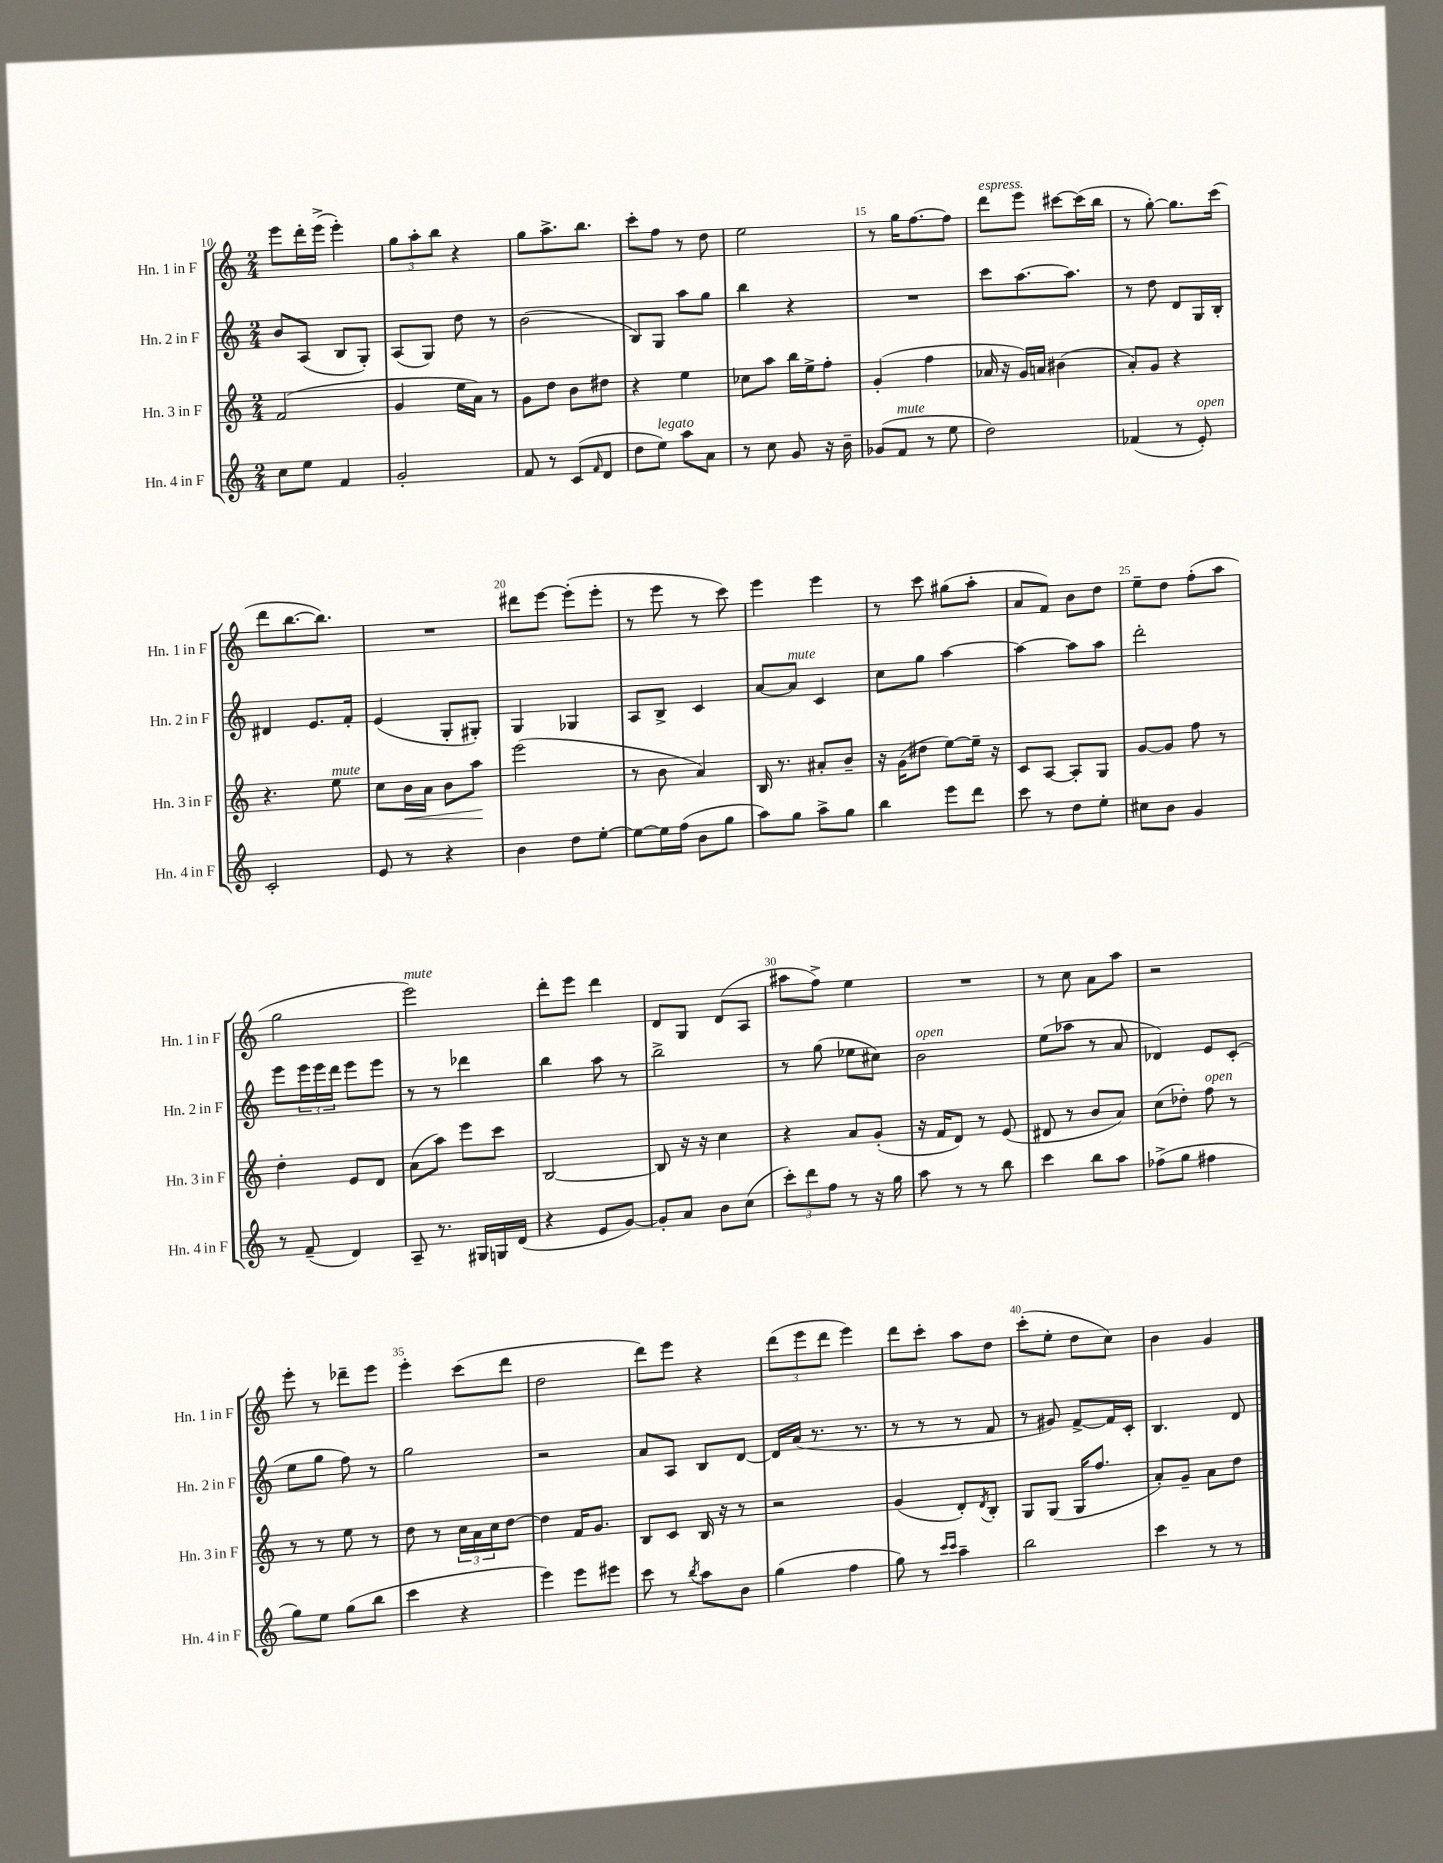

**kern	**kern	**kern	**kern
*staff4	*staff3	*staff2	*staff1
*clefG2	*clefG2	*clefG2	*clefG2
*k[]	*k[]	*k[]	*k[]
*M2/4	*M2/4	*M2/4	*M2/4
8cc	(2f	8b	8eee
8ee	.	(8A	16ddd'
.	.	.	(16eee^
4f	.	8B	4eee')
.	.	8G')	.
=	=	=	=
2g'	4g	(8A	12gg
.	.	.	12aa'
.	.	8G)	.
.	.	.	12bb
.	16ee	8dd	4r
.	16a)	.	.
.	8r	8r	.
=	=	=	=
8f	8g	(2b	8gg
8r	8dd	.	8.aa^
(8c	8b	.	.
.	.	.	8.bb
16qqf	.	.	.
8d	8dd#	.	.
=	=	=	=
8dd	4r	8B)	8ccc'
8ee)	.	8G	8ff
8aa	4ee	8aa	8r
8a	.	8gg	8dd
=	=	=	=
8r	8cc-	4bb	2ee
8cc	8aa	.	.
8g	16bb	4r	.
.	16ee^	.	.
16r	8ff'	.	.
16b~	.	.	.
=	=	=	=
(8g-	(4g'	2r	8r
8f	.	.	16gg
.	.	.	[8.ff
8r	4ff	.	.
8ee	.	.	8ff]
=	=	=	=
2dd)	16a-	8ccc	8ddd
.	16r	.	.
.	16g)	[8.aa	8eee
.	16a	.	.
.	(4b#	.	[8ccc#
.	.	8.aa]	.
.	.	.	(16ccc#]
.	.	.	16bb
=	=	=	=
(4f-	8a')	8r	8r
.	8g	8dd	[8gg')
8r	4r	8d	8.gg]
8e')	.	16G	.
.	.	16B'	(16ccc
=	=	=	=
2c'	4.r	4d#	8ddd
.	.	.	[8.bb
.	.	8.e	.
.	.	.	8.bb])
.	8ee	.	.
.	.	16f'	.
=	=	=	=
8e	8cc	(4e	2r
8r	16b	.	.
.	16a	.	.
4r	8b	8G'	.
.	8aa	8G#')	.
=	=	=	=
4b	(2eee	4G	8ddd#
.	.	.	[8eee
8dd	.	4G-	(8eee']
[8ee'	.	.	8eee'
=	=	=	=
8ee_	8r	8A	8r
16ee]	8b	8B^	8eee
(16ff	.	.	.
8b	4a)	4c	8r
8gg	.	.	8ccc)
=	=	=	=
8aa)	16B	[8a	4eee
.	8.r	.	.
8gg	.	8a]	.
8aa^	8a#'	4c	4eee
8gg	8b~	.	.
=	=	=	=
4bb	16r	8cc	8r
.	(16g	.	.
.	8dd#	8gg	8ccc
8eee	[8ee)	[4aa	(8gg#
8ddd	16ee~]	.	8aa'
.	16r	.	.
=	=	=	=
8ccc	8c	4aa_	8a
8r	[8A	.	8f)
8dd	8A']	8aa]	8b
8ee'	8G	8aa	8dd
=	=	=	=
8cc#	[8g	2ddd'	8ee~
8b	8g]	.	8dd
4g	8ff	.	(8ff'
.	8r	.	8aa
=	=	=	=
8r	4dd'	8eee	2gg
(8f~	.	24eee	.
.	.	24eee	.
.	.	24ddd	.
4d)	8e	8eee	.
.	8d	8eee	.
=	=	=	=
8A~	(8a	8r	2eee)
8.r	8aa)	8r	.
.	8eee	4ddd-	.
16G#	.	.	.
16G	8ccc	.	.
(16d	.	.	.
=	=	=	=
4r	[2B	4bb	8ddd'
.	.	.	8eee
8e	.	8aa	4ddd
[8g)	.	8r	.
=	=	=	=
8g']	8B]	2bb^	8d
8a	16r	.	8G
.	16r	.	.
8b	4cc	.	(8d
(8cc	.	.	8A
=	=	=	=
12ccc')	4r	8r	8aa#
12ddd	.	.	.
.	.	(8gg	8ff^)
12ff	.	.	.
8r	8a	8ee-	4ee
16r	(8g'	8cc#)	.
16gg	.	.	.
=	=	=	=
8aa	16r	2b	2r
.	16f	.	.
8r	8d)	.	.
8r	8r	.	.
8bb	(8e	.	.
=	=	=	=
4ccc	8d#	(8ee	8r
.	8r	8aa-	8cc
8bb	8b	8r	8a
8aa	8a)	8a	8aa
=	=	=	=
(8ff-^	(8cc	4d-)	2r
8gg	8dd-')	.	.
4ff#	8ff	8e	.
.	8r	(8c'	.
=	=	=	=
8gg)	8r	8ee	8eee'
8ee	8r	8gg	8r
(8gg	8ee	8ff)	8ddd-~
8bb	8r	8r	8eee
=	=	=	=
4ccc	8dd	2gg	4eee'
.	8r	.	.
4r	24cc	.	(8ccc
.	24a	.	.
.	24cc	.	.
.	[8dd	.	8ddd
=	=	=	=
4eee)	4dd]	2r	2dd
8eee	16f	.	.
.	8.g	.	.
8eee#	.	.	.
=	=	=	=
8ccc	8B	8a	8ddd)
8r	8c	8A	8eee
8qbb	.	.	.
8aa	16B	8B	4r
.	16r	.	.
8b	8r	[8d	.
=	=	=	=
(4gg	2r	16d]	(12ddd
.	.	(16a	.
.	.	.	12eee
.	.	8.r	.
.	.	.	12ddd
4ff	.	.	4eee)
.	.	8.r	.
=	=	=	=
8gg)	(4g	8r	8ddd
8r	.	8r	8ccc'
16qqccc	.	.	.
16qqccc	.	.	.
4aa~	8d')	8r	8aa
.	8qd	.	.
.	8B'	8f	8dd
=	=	=	=
2bb	8G	8r	(8ccc'
.	(8G	8g#)	8ee'
.	16G	[8f^	8dd
.	8.ff	.	.
.	.	16f]	8cc)
.	.	16c'	.
=	=	=	=
4ccc	8a')	4.B	4b
.	8g~	.	.
8r	8a	.	4g
8r	8dd	8d	.
==	==	==	==
*-	*-	*-	*-
